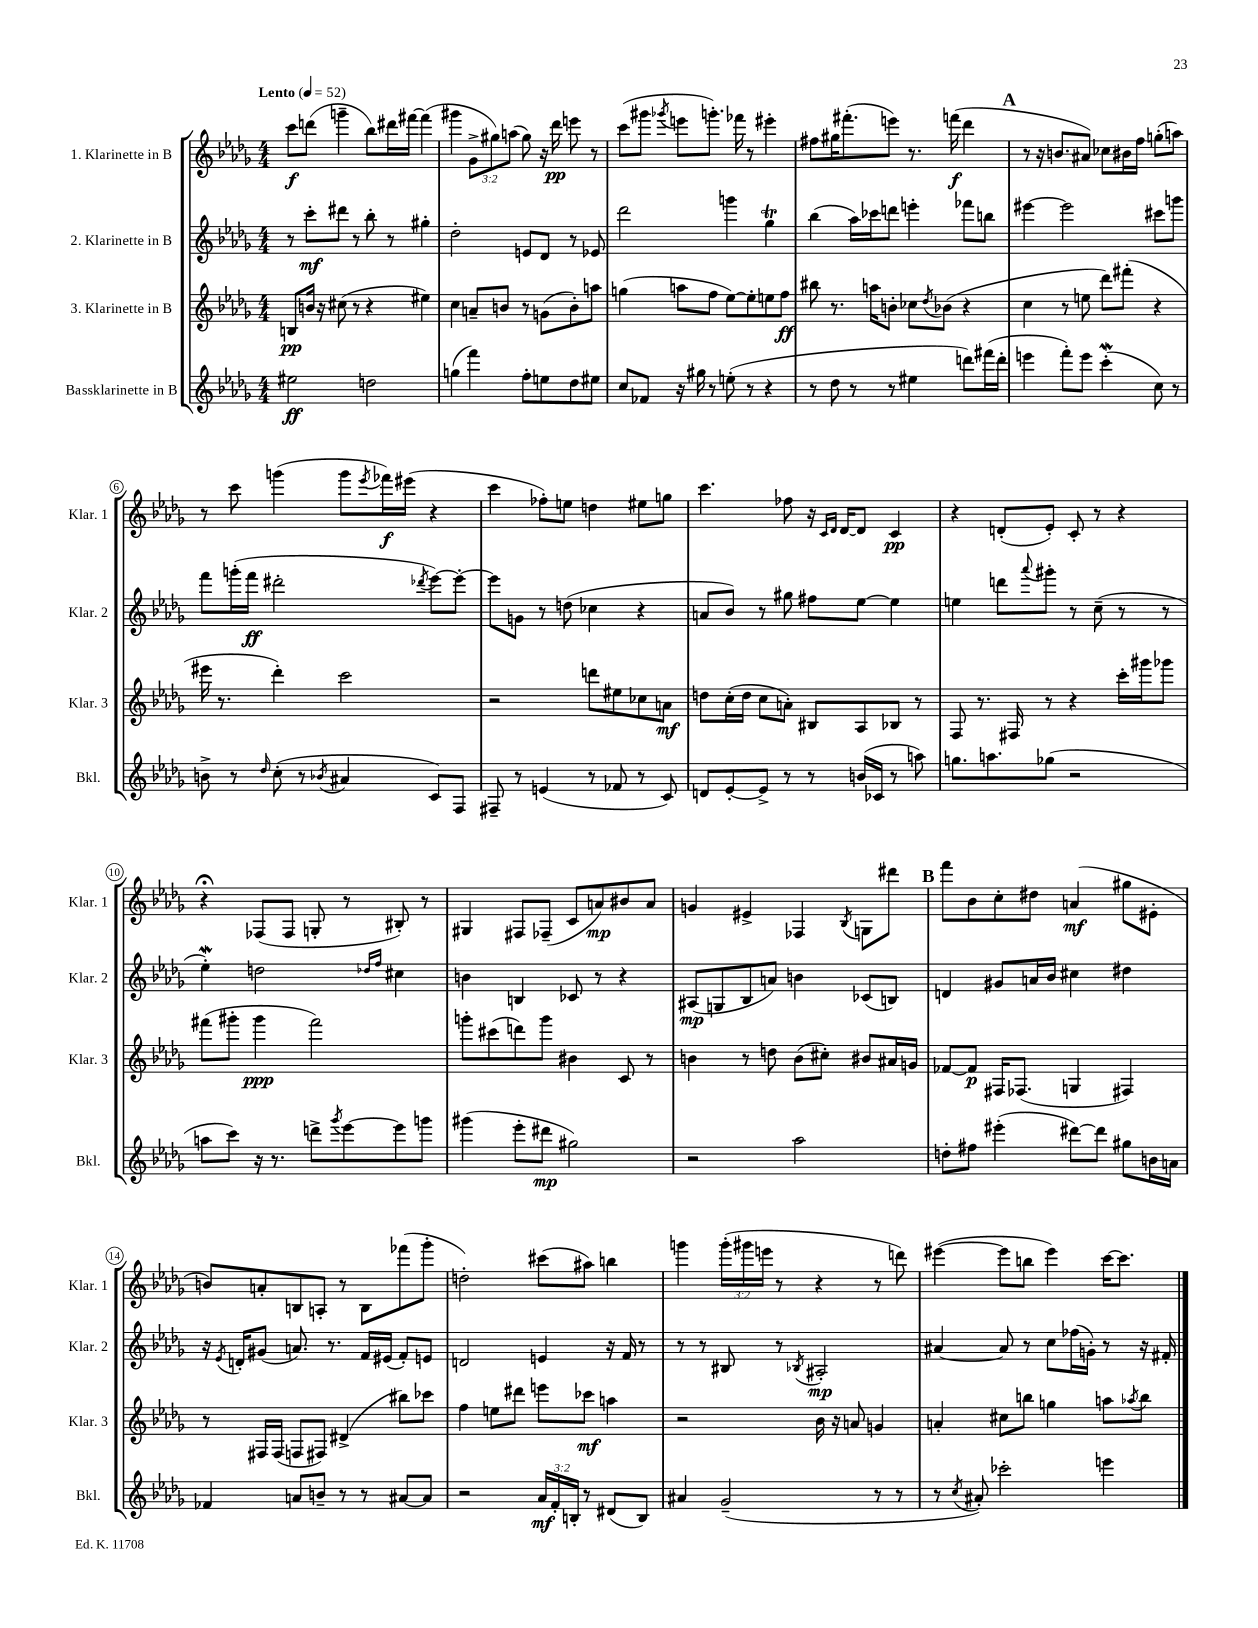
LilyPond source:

<<
\new StaffGroup <<
\new Staff = "s0" \with { instrumentName = "1. Klarinette in B" shortInstrumentName = "Klar. 1" } {
    \clef treble \key des \major \numericTimeSignature \time 4/4 \override Staff.TupletNumber.text = #tuplet-number::calc-fraction-text \tempo "Lento" 4 = 52
    c'''8\f d'''8( g'''4-- bes''8) dis'''16 fis'''16~ fis'''4( |
    gis'''4 \tuplet 3/2 { ges'8-> gis''8) a''8( } gis''8) r16 des'''16\pp e'''8 r8 |
    c'''8( gis'''8 \acciaccatura { ges'''8 } e'''8 g'''8.-.) fes'''16 r8 eis'''4-. |
    fis''8 gis''16 fis'''8.-.( e'''8) r8. f'''16\f( des'''4 |
    \mark \markup { \bold "A" } r8 r16 b'8. ais'8) ces''8 bis'16 f''16 g''8-.( a''8) |
    r8 c'''8 g'''4( g'''8 \acciaccatura { ees'''8 } fes'''16\f) eis'''16( r4 |
    c'''4 fes''8-.) e''8 d''4 eis''8 g''8 |
    c'''4. fes''8 r16 \grace { c'16 des'16 } des'16~ des'8 c'4\pp |
    r4 d'8-.( ees'8-.) c'8-. r8 r4 |
    r4\fermata fes8( fes8 g8-. r8 bis8-.) r8 |
    gis4 fis8 fes8--( c'8 a'8\mp) bis'8 a'8 |
    g'4 eis'4-> fes4 \acciaccatura { bes8 } g8 dis'''8 |
    \mark \markup { \bold "B" } f'''8 bes'8 c''8-. dis''8 a'4\mf( gis''8 eis'8-. |
    b'8) a'8-. b8 a8-. r8 b8 fes'''8( ges'''8-. |
    d''2-.) cis'''8( ais''8) b''4 |
    g'''4 \tuplet 3/2 { g'''16-.( gis'''16 e'''16 } r8 r4 r8 d'''8) |
    eis'''4~( eis'''8 b''8 eis'''4) c'''16~ c'''8. \bar "|." |
}
\new Staff = "s1" \with { instrumentName = "2. Klarinette in B" shortInstrumentName = "Klar. 2" } {
    \clef treble \key des \major \numericTimeSignature \time 4/4
    r8 c'''8-.\mf dis'''8 r8 bes''8-. r8 gis''4-. |
    des''2-. e'8 des'8 r8 ees'8 |
    des'''2 g'''4 ges''4\trill |
    bes''4( aes''16) ces'''16 d'''8 e'''4-. fes'''8 b''8 |
    \mark \markup { \bold "A" } eis'''4~ eis'''2 cis'''8 g'''8 |
    f'''8 g'''16-.( f'''16\ff dis'''2-. \acciaccatura { des'''8 } ees'''8~) ees'''8~-. |
    ees'''8 g'8 r8 d''8( ces''4 r4 |
    a'8 bes'8) r8 gis''8 fis''8 ees''8~ ees''4 |
    e''4 d'''8 \appoggiatura { aes'''8 } gis'''8-. r8 c''8--( r8 r8 |
    ees''4-.\mordent) d''2 \grace { des''16 f''16 } cis''4 |
    b'4 b4 ces'8 r8 r4 |
    ais8\mp( g8 bes8 a'8) b'4 ces'8( b8) |
    \mark \markup { \bold "B" } d'4 gis'8 a'16 bes'16 cis''4 dis''4 |
    r16 \acciaccatura { ees'8 } d'16-. gis'8( a'8.) r8. f'16 eis'16( f'8-.) e'8 |
    d'2 e'4 r16 f'16 r8 |
    r8 r8 bis8 r8 \acciaccatura { bes8 } ais2-.\mp |
    ais'4~ ais'8 r8 c''8 fes''16( g'16-.) r8 r16 fis'16-. \bar "|." |
}
\new Staff = "s2" \with { instrumentName = "3. Klarinette in B" shortInstrumentName = "Klar. 3" } {
    \clef treble \key des \major \numericTimeSignature \time 4/4
    b8\pp b'16 r16 cis''8( r8 r4 eis''4) |
    c''4 a'8-- b'8 r8 g'8( b'8-.) a''8 |
    g''4( a''8 f''8 ees''8~) ees''8-. e''8 f''8\ff |
    bis''8 r8. a''16 b'8-. ces''8 \acciaccatura { des''8 } bes'8( r4 |
    \mark \markup { \bold "A" } c''4 r8 e''8 des'''8) fis'''8-.( r4 |
    eis'''16 r8. des'''4-.) c'''2 |
    r2 d'''8 eis''8 ces''8 a'8\mf |
    d''8 c''16-.( d''16 c''8 a'8-.) bis8 aes8 bes8 r8 |
    f8 r8. fis16 r8 r4 c'''16-. gis'''16 ges'''8 |
    fis'''8( gis'''8-. gis'''4\ppp fis'''2) |
    g'''8-. cis'''8( d'''8) g'''8 bis'4 c'8 r8 |
    b'4 r8 d''8 b'8( cis''8-.) bis'8 ais'16 g'16 |
    \mark \markup { \bold "B" } fes'8~ fes'8\p fis16 fes8.( g4 fis4) |
    r8 fis16 fis16( f8 fis8) dis'4->( bis''8) ces'''8 |
    f''4 e''8 dis'''8 e'''8 ces'''8\mf a''4 |
    r2 bes'16 r16 a'8 g'4 |
    a'4-. cis''8 b''8 g''4 a''8 \acciaccatura { aes''8 } b''8 \bar "|." |
}
\new Staff = "s3" \with { instrumentName = "Bassklarinette in B" shortInstrumentName = "Bkl." } {
    \clef treble \key des \major \numericTimeSignature \time 4/4 \override Staff.TupletNumber.text = #tuplet-number::calc-fraction-text
    eis''2\ff d''2 |
    g''4( f'''4) f''8-. e''8 des''8 eis''8 |
    c''8 fes'8 r16 gis''16 r8 e''8-.( r8 r4 |
    r8 des''8 r8 r8 eis''4 d'''8) fis'''16( d'''16-. |
    \mark \markup { \bold "A" } e'''4 f'''8-.) e'''8 c'''4-.\mordent( c''8) r8 |
    b'8-> r8 \grace { des''16 } c''8-.( r8 \acciaccatura { bes'8 } ais'4 c'8) f8 |
    fis8-- r8 e'4( r8 fes'8 r8 c'8) |
    d'8 ees'8~-. ees'8-> r8 r8 b'16( ces'16 r8 a''8) |
    g''8. a''8. ges''8( r2 |
    a''8 c'''8) r16 r8. d'''8-> \acciaccatura { ges'''8 } ees'''8~ ees'''8 g'''8 |
    gis'''4( ees'''8-. dis'''8\mp gis''2) |
    r2 aes''2 |
    \mark \markup { \bold "B" } d''8-. fis''8 eis'''4-.( dis'''8~) dis'''8 gis''8 b'16 a'16 |
    fes'4 a'8 b'8-- r8 r8 ais'8~ ais'8 |
    r2 \tuplet 3/2 { aes'16\mf f'16-. b16-. } r8 dis'8( b8) |
    ais'4 ges'2--( r8 r8 |
    r8 \acciaccatura { c''8 } ais'8-.) ces'''2-. e'''4 \bar "|." |
}
>>
>>
\layout { \context { \Score \override BarNumber.stencil = #(make-stencil-circler 0.1 0.3 ly:text-interface::print) } }
